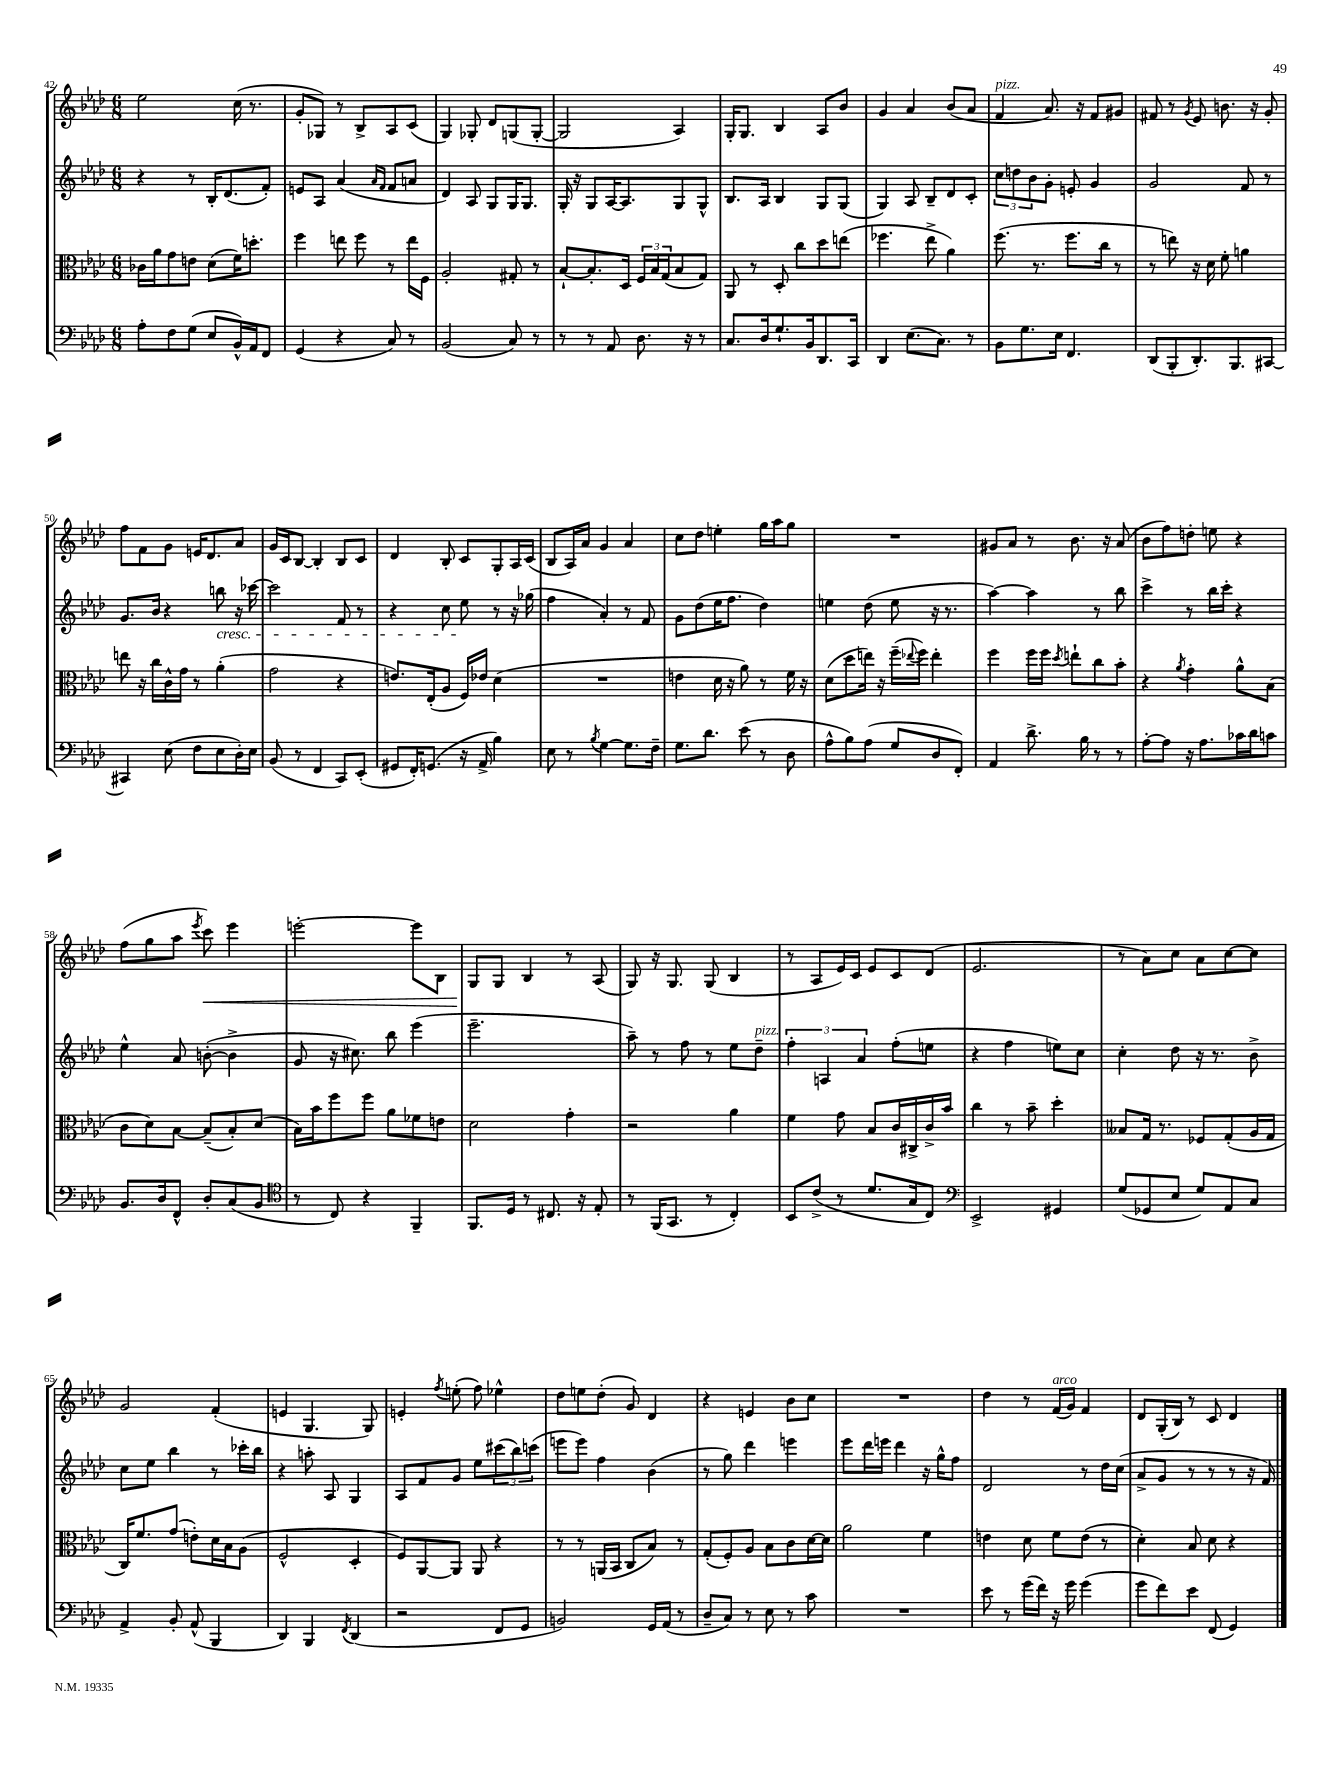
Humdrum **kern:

**kern	**kern	**kern	**kern
*staff4	*staff3	*staff2	*staff1
*clefF4	*clefC3	*clefG2	*clefG2
*k[b-e-a-d-]	*k[b-e-a-d-]	*k[b-e-a-d-]	*k[b-e-a-d-]
*M6/8	*M6/8	*M6/8	*M6/8
8A-'	16c-	4r	2ee-
.	16a-	.	.
8F	8g	.	.
(8G	8e	8r	.
8E-	(8d-	16B-'	.
.	.	(8.d-	.
16BB-^^)	16f)	.	(16cc
16AA-	8.dd'	.	8.r
8FF	.	8f')	.
=	=	=	=
(4GG	4ff	8e	8g'
.	.	8A-	8G-)
4r	8ee	(4a-	8r
.	8ff	.	8B-^
.	.	16qqa-	.
.	.	16qqf	.
8C)	8r	8f	8A-
8r	16ee	8a	(8c
.	16F	.	.
=	=	=	=
(2BB-	2A-'	4d-)	4G)
.	.	8A-	8G-'
.	.	8G	8d-
8C)	8G#'	16G	(8G
.	.	8.G	.
8r	8r	.	[8G'
=	=	=	=
8r	[8B-`	16G'	2G]
.	.	16r	.
8r	8.B-']	8G	.
8AA-	.	[16A-	.
.	16D-	8.A-]	.
8.D-	24F	.	.
.	24B-	.	.
.	(24G	.	.
.	8B-	8G	4A-)
16r	.	.	.
8r	8G)	8G^^	.
=	=	=	=
8.C	8AA-	8.B-	16G'
.	.	.	8.G
.	8r	.	.
16D-	.	16A-	.
8.G`	8D-'	4B-	4B-
.	8cc	.	.
16BB-	.	.	.
8.DD-	8dd-	8G	8A-
.	(8ee	(8G	8b-
16CC	.	.	.
=	=	=	=
4DD-	4.ff-	4G)	4g
(8.E-	.	8A-	4a-
.	8ee-^	8B-~	.
8.C)	.	.	.
.	4a-)	8d-	(8b-
8r	.	8c'	8a-
=	=	=	=
8BB-	(8.ff	12cc	4f
.	.	12dd	.
8.G	.	.	.
.	.	12b-	.
.	8.r	.	.
.	.	8g'	8.a-)
16E-	.	.	.
4.FF	8.ff	8e'	.
.	.	.	16r
.	.	4g	8f
.	16cc	.	.
.	8r	.	8g#
=	=	=	=
(8DD-	8r	2g	8f#
8BBB-'	8ee)	.	8r
.	.	.	8qg
8.DD-')	16r	.	8e-
.	16d-	.	.
.	8f'	.	8.b
8.BBB-	.	.	.
.	4a	8f	.
.	.	.	16r
[8CC#	.	8r	8g'
=	=	=	=
4CC#]	8ee	8.g	8ff
.	16r	.	8f
.	16cc	16b-	.
(8E-	16c^^	4r	8g
.	16g	.	.
8F	8r	.	16e
.	.	.	8.d-
8E-	(4a-'	8bb	.
16D-')	.	16r	8a-
16E-	.	[16ccc-	.
=	=	=	=
(8BB-	2g	2ccc-]	16g
.	.	.	16c
8r	.	.	[8B-
4FF	.	.	4B-']
8CC)	4r	8f	8B-
(8EE-'	.	8r	8c
=	=	=	=
8GG#	8.e)	4r	4d-
16FF')	.	.	.
(8.GG	(16E-'	.	.
.	8A-	8cc	8B-'
16r	16F)	8ee-	8c
16AA-^	16e-	.	.
4B-)	(4d-	8r	8G'
.	.	16r	16A-
.	.	(16gg-	(16c
=	=	=	=
8E-	2.r	4ff	8B-
8r	.	.	16A-)
.	.	.	16a-
8qB-	.	.	.
[4G	.	4a-')	4g
8.G]	.	8r	4a-
.	.	8f	.
16F~	.	.	.
=	=	=	=
8.G	4e	8g	8cc
.	.	(8dd-	8dd-
8.d-	.	.	.
.	16d-	16ee-	4ee'
.	16r	8.ff	.
(8e-	8a-)	.	.
8r	8r	4dd-)	16gg
.	.	.	16aa-
8D-	16f	.	8gg
.	16r	.	.
=	=	=	=
8A-^^	(8d-	4ee	2.r
8B-)	8dd-	.	.
(8A-	16ee)	(8dd-	.
.	16r	.	.
8G	(16ff~	8ee	.
.	8qqee-	.	.
.	16ff)	.	.
8D-	4ee-'	16r	.
.	.	8.r	.
8FF')	.	.	.
=	=	=	=
4AA-	4ff	[4aa-)	8g#
.	.	.	8a-
8.d-^	16ff	4aa-]	8r
.	16ff	.	.
.	8qdd-	.	.
.	8ee`	.	8.b-
16B-	.	.	.
8r	8cc	8r	.
.	.	.	16r
8r	8b-'	8bb-	(8a-
=	=	=	=
[8A-'	4r	4ccc^	8b-
8A-]	.	.	8ff)
.	8qa-	.	.
16r	4g'	8r	8dd'
8.A-	.	.	.
.	.	16bb-	8ee
.	.	16ccc'	.
16c-	8a-^^	4r	4r
16d-	.	.	.
8c	(8B-	.	.
=	=	=	=
8.BB-	8c	4ee-^^	(8ff
.	8d-)	.	8gg
16D-	.	.	.
8FF^^	[8B-	8a-	8aa-
.	.	.	8qeee-
8D-'	(8B-~]	([8b'	8ccc)
(8C	8B-')	4b^]	4eee-
8BB-	(8d-	.	.
=	=	=	=
*clefC4	*	*	*
8r	16B-)	8g	[2eee'
.	16b-	.	.
8C)	8ff	16r	.
.	.	8.cc#)	.
4r	8ff	.	.
.	8a-	8bb-	.
4FF~	8f-	(4eee-	8eee]
.	8e	.	8B-
=	=	=	=
8.FF	2d-	2.eee-~	8G
.	.	.	8G
16D-	.	.	.
8r	.	.	4B-
8.C#	.	.	.
.	4g'	.	8r
16r	.	.	.
8E-'	.	.	(8A-
=	=	=	=
8r	2r	8aa-~)	8G)
(16FF	.	8r	16r
8.GG	.	.	8.G
.	.	8ff	.
8r	.	8r	(8G
4C')	4a-	8ee-	4B-
.	.	8dd-~	.
=	=	=	=
8BB-	4f	6ff'	8r
(8c^	.	.	8A-
.	.	6A	.
8r	8g	.	16e-)
.	.	.	16c
.	.	6a-	.
8.d-	8B-	.	8e-
.	16c	(8ff'	8c
16G	16C#^	.	.
8C)	16c^	8ee	(8d-
.	16b-	.	.
=	=	=	=
*clefF4	*	*	*
2EE-^	4cc	4r	2.e-
.	8r	4ff	.
.	8b-~	.	.
4GG#	4dd-'	8ee)	.
.	.	8cc	.
=	=	=	=
(8G	8B--	4cc'	8r
8GG-	16G	.	8a-)
.	8.r	.	.
8E-	.	8dd-	8cc
8G)	8F-	16r	8a-
.	.	8.r	.
8AA-	(8G'	.	[8cc
8C	16A-	8b-^	8cc]
.	16G	.	.
=	=	=	=
4AA-^	16C)	8cc	2g
.	8.f	.	.
.	.	8ee-	.
8BB-'	(8g	4bb-	.
(8AA-^^	8e')	.	.
4BBB-	16d-	8r	(4f'
.	16B-	.	.
.	(8A-	16ccc-'	.
.	.	16bb-	.
=	=	=	=
4DD-)	2F^^	4r	4e
4BBB-	.	8aa'	4.G
.	.	8A-	.
8qFF	.	.	.
(4DD-	4D-'	4G	.
.	.	.	8G)
=	=	=	=
2r	8F)	8A-	4e'
.	[8AA-	8f	.
.	.	.	8qff
.	8AA-]	8g	(8ee'
.	8AA-	8ee-	8ff)
8FF	4r	(12ccc#	4ee-^^
.	.	12bb-)	.
8GG	.	.	.
.	.	(12ccc	.
=	=	=	=
2BB)	8r	8eee	8dd-
.	8r	8eee)	8ee
.	(16AA	4ff	(8dd-'
.	16BB-	.	.
.	8C	.	8g)
16GG	8B-)	(4b-	4d-
(16AA-	.	.	.
8r	8r	.	.
=	=	=	=
8D-~	(8G'	8r	4r
8C)	8F')	8gg)	.
8r	8A-	4ddd-	4e
8E-	8B-	.	.
8r	8c	4eee	8b-
8c	[16d-	.	8cc
.	16d-]	.	.
=	=	=	=
2.r	2a-	8eee-	2.r
.	.	16ddd-	.
.	.	16eee	.
.	.	4ddd-	.
.	4f	16r	.
.	.	16gg^^	.
.	.	8ff	.
=	=	=	=
8e-	4e	2d-	4dd-
8r	.	.	.
(16g	8d-	.	8r
16f)	.	.	.
16r	8f	.	(16f
16g	.	.	16g)
(4g	(8e	8r	4f
.	8r	16dd-	.
.	.	(16cc	.
=	=	=	=
8g	4d-')	8a-^	8d-
8f)	.	8g	(16G'
.	.	.	16B-)
8e-	8B-	8r	8r
(8FF	8d-	8r	8c
4GG)	4r	8r	4d-
.	.	16r	.
.	.	16f)	.
==	==	==	==
*-	*-	*-	*-
